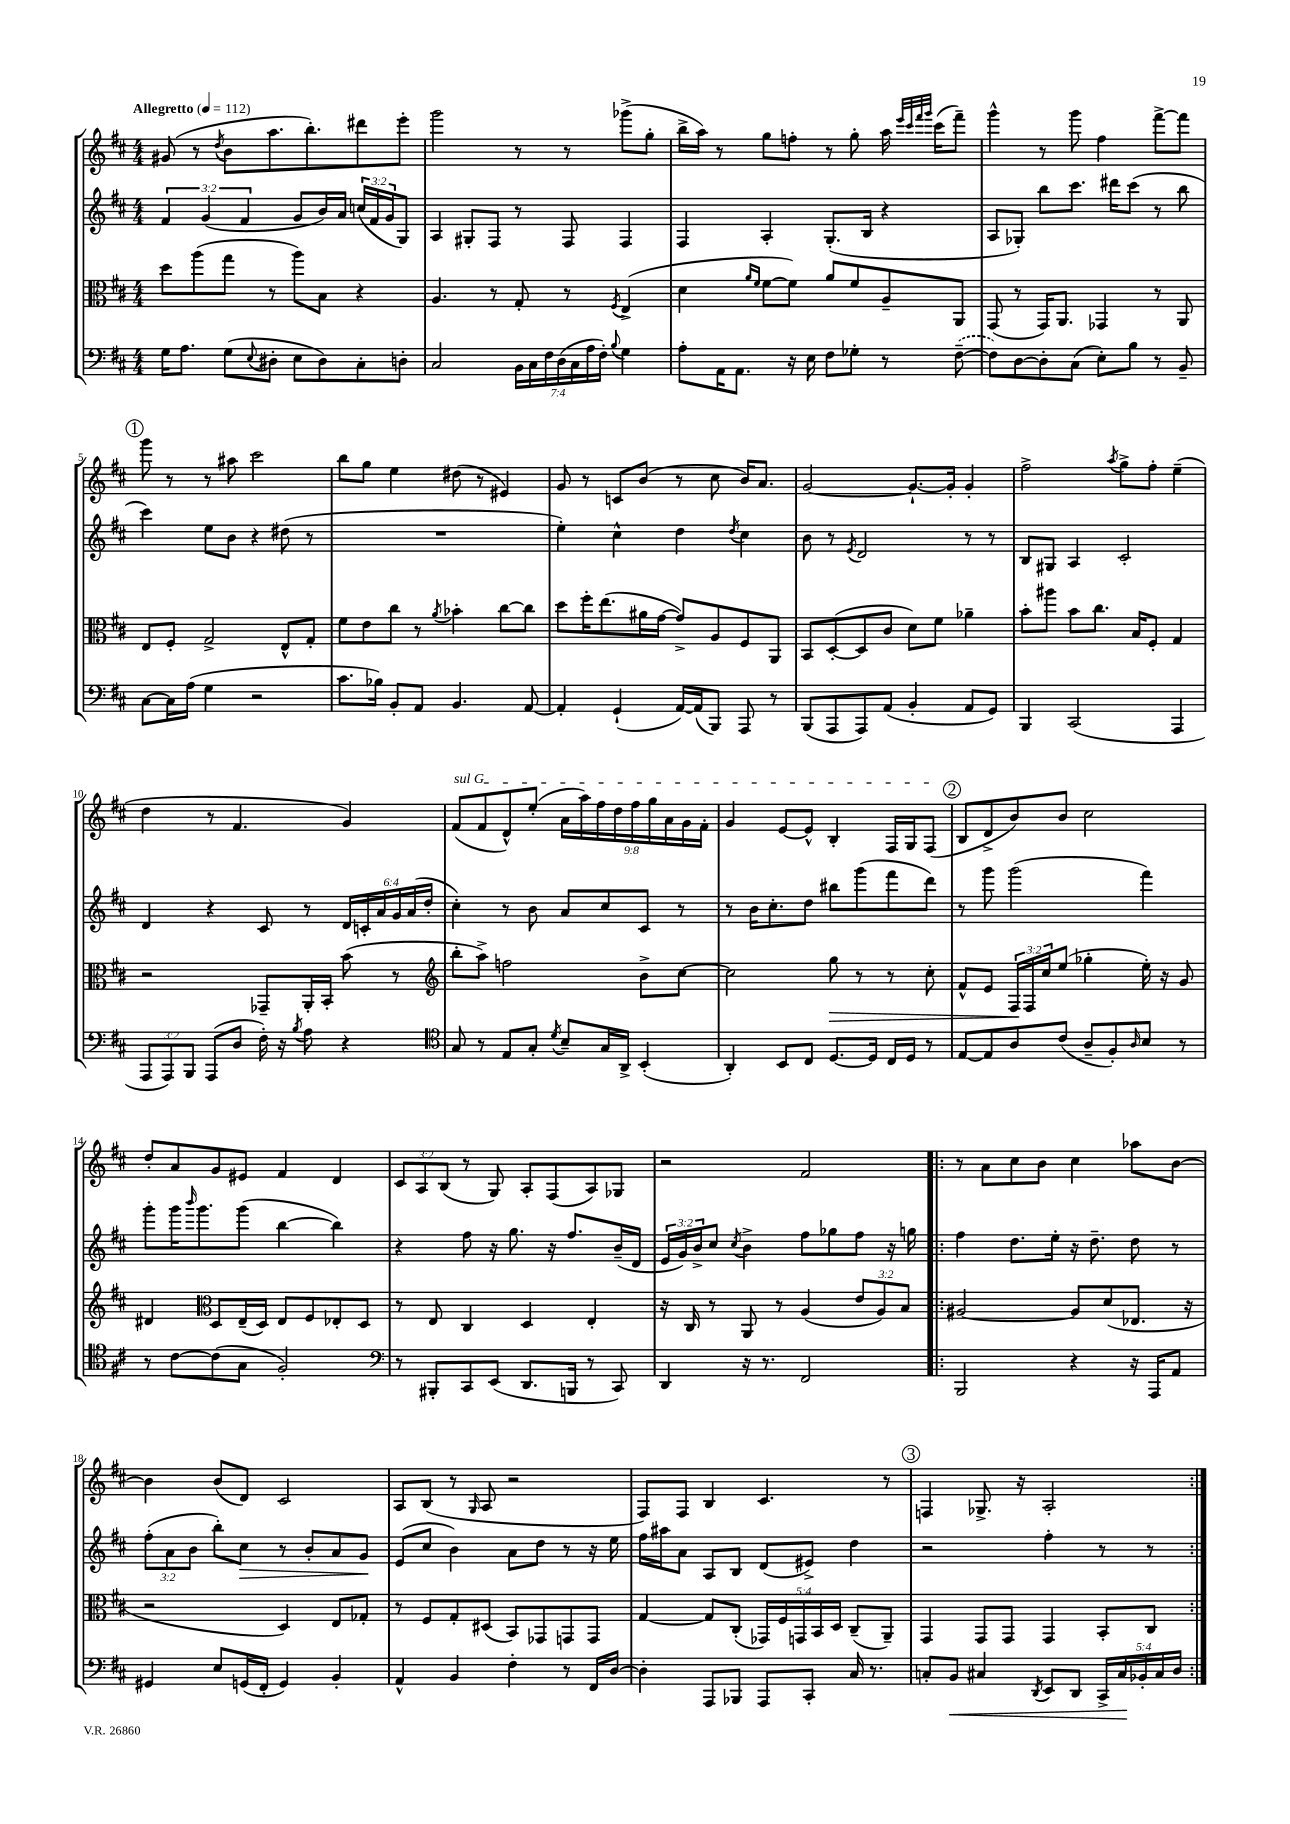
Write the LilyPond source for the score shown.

<<
\new StaffGroup <<
\new Staff = "s0" {
    \clef treble \key d \major \numericTimeSignature \time 4/4 \override Staff.TupletNumber.text = #tuplet-number::calc-fraction-text \tempo "Allegretto" 4 = 112
    gis'8( r8 \acciaccatura { d''8 } b'8 a''8. b''8.-.) dis'''8 e'''8-. |
    g'''2 r8 r8 ges'''8->( g''8-. |
    b''16-> a''16) r8 g''8 f''8-. r8 g''8-. a''16 \grace { e'''32 cis'''32 fis'''32 g'''32 } cis'''16( fis'''8--) |
    g'''4-^ r8 g'''8 fis''4 fis'''8~-> fis'''8 |
    \mark \markup { \circle "1" } g'''8 r8 r8 ais''8 cis'''2 |
    b''8 g''8 e''4 dis''8( r8 eis'4) |
    g'8 r8 c'8 b'8( r8 cis''8 b'16) a'8. |
    g'2~ g'8.~-! g'16-. g'4-. |
    fis''2-> \acciaccatura { a''8 } g''8-> fis''8-. e''4--( |
    d''4 r8 fis'4. g'4) |
    \once \override TextSpanner.bound-details.left.text = \markup { \italic "sul G" } fis'8\startTextSpan( fis'8 d'8-^) e''8-.( \tuplet 9/8 { a'16 a''16) fis''16 d''16 fis''16 g''16 a'16 g'16 fis'16-. } |
    g'4 e'8~ e'8-^ b4-. fis16 g16 fis8\stopTextSpan( |
    \mark \markup { \circle "2" } b8 d'8-> b'8) b'8 cis''2 |
    d''8-. a'8 g'8 eis'8 fis'4 d'4 |
    \tuplet 3/2 { cis'8 a8 b8( } r8 g8) a8-. fis8( a8) ges8 |
    r2 fis'2 |
    \repeat volta 2 { r8 a'8 cis''8 b'8 cis''4 aes''8 b'8~ |
    b'4 b'8( d'8) cis'2 |
    a8 b8( r8 \grace { g16 } a8 r2 |
    fis8) fis8 b4 cis'4. r8 |
    \mark \markup { \circle "3" } f4 ges8.-> r16 a2-. | }
}
\new Staff = "s1" {
    \clef treble \key d \major \numericTimeSignature \time 4/4 \override Staff.TupletNumber.text = #tuplet-number::calc-fraction-text
    \tuplet 3/2 { fis'4 g'4( fis'4 } g'8 b'16) a'16 \tuplet 3/2 { c''16( fis'16 g'16 } g8) |
    a4 gis8-. fis8 r8 fis8 fis4 |
    fis4 a4-. g8.-.( b16 r4 |
    a8 ges8-.) b''8 cis'''8. dis'''16 cis'''8( r8 b''8 |
    \mark \markup { \circle "1" } cis'''4) e''8 b'8 r4 dis''8( r8 |
    R1 |
    e''4-.) cis''4-^ d''4 \acciaccatura { d''8 } cis''4 |
    b'8 r8 \acciaccatura { e'8 } d'2 r8 r8 |
    b8 gis8 a4 cis'2-. |
    d'4 r4 cis'8 r8 \tuplet 6/4 { d'16 c'16-. a'16 g'16 a'16( d''16-. } |
    cis''4-.) r8 b'8 a'8 cis''8 cis'8 r8 |
    r8 b'16 cis''8.-. d''8 bis''8 g'''8( fis'''8 d'''8) |
    \mark \markup { \circle "2" } r8 g'''8 g'''2( fis'''4) |
    g'''8-. g'''16 \grace { b'''16 } g'''8. g'''8( b''4~ b''4) |
    r4 fis''8 r16 g''8. r16 fis''8. b'16--( d'16 |
    \tuplet 3/2 { e'16 g'16) b'16-> } cis''8 \acciaccatura { cis''8 } b'4-> fis''8 ges''8 fis''8 r16 g''16 |
    \repeat volta 2 { fis''4 d''8. e''16-. r16 d''8.-- d''8 r8 |
    \tuplet 3/2 { fis''8-.( a'8 b'8 } b''8-.) cis''8\> r8 b'8-. a'8 g'8\! |
    e'8( cis''8 b'4) a'8 d''8 r8 r16 e''16 |
    fis''16 ais''16 a'8 a8 b8 d'8( eis'8->) d''4 |
    \mark \markup { \circle "3" } r2 fis''4-. r8 r8 | }
}
\new Staff = "s2" {
    \clef alto \key d \major \numericTimeSignature \time 4/4 \override Staff.TupletNumber.text = #tuplet-number::calc-fraction-text
    d''8 a''8( g''8 r8 a''8) b8 r4 |
    a4. r8 g8-. r8 \acciaccatura { fis8 } e4->( |
    d'4 \grace { a'16 fis'16 } fis'8~ fis'8) a'8 fis'8 a8-- a,8 |
    g,8( r8 g,16) a,8. ges,4 r8 a,8 |
    \mark \markup { \circle "1" } e8 fis8-. g2-> e8-^ g8-. |
    fis'8 e'8 cis''8 r8 \acciaccatura { a'8 } bes'4-. cis''8~ cis''8 |
    d''8 fis''16-. e''8.( ais'16 g'16~ g'8->) a8 fis8 a,8 |
    b,8 d8~-.( d8 cis'8 d'8) fis'8 aes'4-- |
    b'8-. ais''8 b'8 cis''8. b16 fis8-. g4 |
    r2 ges,8-- a,16-. b,16-. b'8( r8 |
    \clef treble b''8-. a''8->) f''2 b'8-> cis''8~ |
    cis''2 g''8\> r8 r8 cis''8-. |
    \mark \markup { \circle "2" } fis'8-^ e'8 \tuplet 3/2 { fis16\! fis16 cis''16 } e''8( ges''4-. e''16-.) r16 g'8 |
    dis'4 \clef alto d8 e16--( d16) e8 fis8 ees8-. d8 |
    r8 e8 cis4 d4 e4-. |
    r16 cis16 r8 a,8 r8 a4( \tuplet 3/2 { e'8 a8) b8 } |
    \repeat volta 2 { ais2~ ais8 d'8( ees8. r16 |
    r2 d4) e8 ges8-. |
    r8 fis8 g8-. dis8( b,8) ges,8 g,8 g,8 |
    g4~ g8 cis8-.( \tuplet 5/4 { ges,16) fis16 g,16 b,16 d16 } cis8--( a,8--) |
    \mark \markup { \circle "3" } g,4 g,8 g,8 g,4 b,8-. cis8 | }
}
\new Staff = "s3" {
    \clef bass \key d \major \numericTimeSignature \time 4/4 \override Staff.TupletNumber.text = #tuplet-number::calc-fraction-text
    g16 a8. g8( \appoggiatura { e8 } dis8-. e8 dis8) cis8-. d8-. |
    cis2 \tuplet 7/4 { b,16 cis16 fis16 d16( cis16 a16 fis16-.) } \appoggiatura { b8 } g4 |
    a8-. a,16 a,8. r16 e16 fis8 ges8-. r8 \once \slurDashed fis8~--( |
    fis8) d8~ d8-. cis8( e8-.) b8 r8 b,8-- |
    \mark \markup { \circle "1" } cis8~ cis16 a16( g4 r2 |
    cis'8. bes16) b,8-. a,8 b,4. a,8~ |
    a,4-. g,4-!( a,16~) a,16( b,,8) a,,8 r8 |
    b,,8( a,,8 a,,8) a,8( b,4-. a,8 g,8) |
    b,,4 cis,2( a,,4 |
    \tuplet 3/2 { a,,8 a,,8) b,,8 } a,,8( d8 fis16-.) r16 \acciaccatura { b8 } a8 r4 |
    \clef tenor g8 r8 e8 g8-. \acciaccatura { d'8 } b8-- g16 a,16-> b,4-.( |
    a,4-.) b,8 cis8 d8.~ d16 cis16 d16 r8 |
    \mark \markup { \circle "2" } e8~ e8 a8 cis'8( a8-- fis8-.) \grace { a16 } b8 r8 |
    r8 cis'8~ cis'8( g8 fis2-.) |
    \clef bass r8 bis,,8-. cis,8 e,8( d,8. b,,16 r8 cis,8) |
    d,4 r16 r8. fis,2 |
    \repeat volta 2 { b,,2 r4 r16 a,,16 a,8 |
    gis,4 e8 g,16( fis,16-. g,4) b,4-. |
    a,4-^ b,4 fis4-. r8 fis,16 d16~ |
    d4-. a,,8 bes,,8 a,,8 cis,8-. cis16 r8. |
    \mark \markup { \circle "3" } c8-. b,8\< cis4 \acciaccatura { d,8 } e,8 d,8 \tuplet 5/4 { cis,16-> cis16\! bes,16-. cis16 d16 } | }
}
>>
>>
